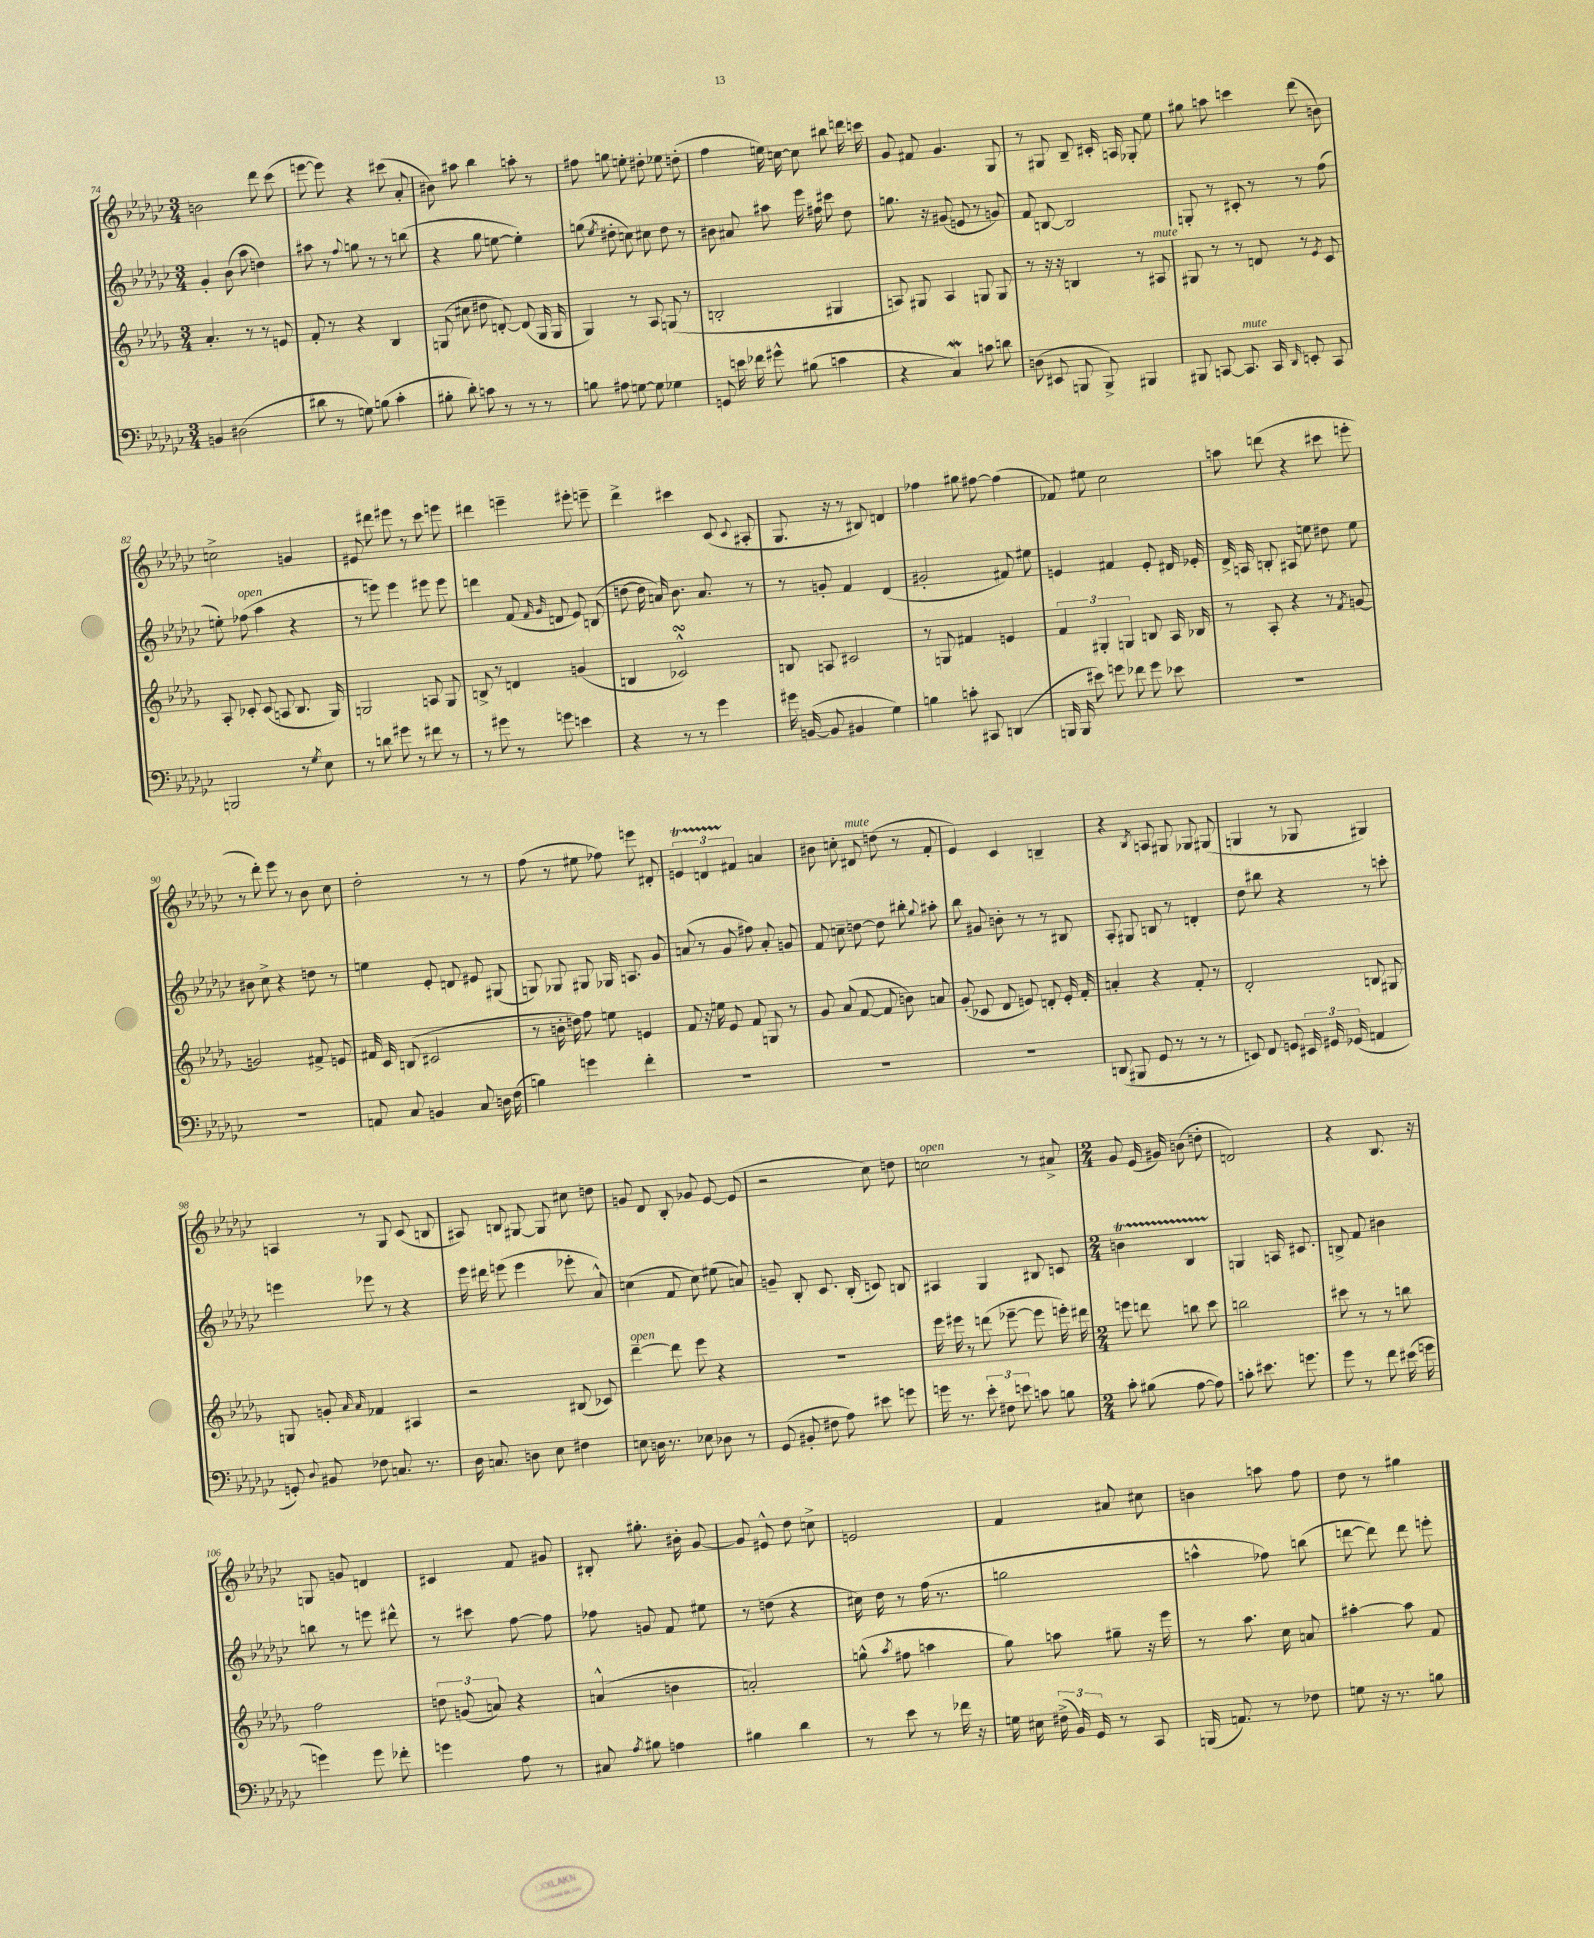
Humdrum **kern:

**kern	**kern	**kern	**kern
*part4	*part3	*part2	*part1
*staff4	*staff3	*staff2	*staff1
*clefF4	*clefG2	*clefG2	*clefG2
*k[b-e-a-d-g-c-]	*k[b-e-a-d-g-]	*k[b-e-a-d-g-c-]	*k[b-e-a-d-g-c-]
*M3/4	*M3/4	*M3/4	*M3/4
=74	=74	=74	=74
4BBn/	4.a-'/	4g-'/	2bn\
(2D#X\	.	(8b-\	.
.	8r	8aa-\	.
.	8r	4ddn\)	8ddd-\
.	8en/	.	(8ccc-\
=75	=75	=75	=75
8d#X\	8f'/	8aa#X\	[8eeen\
8r	8r	8r	8eee\])
.	.	8qqff/	.
8Gn\)	4r	8ggn\	4r
(8Bn\	.	8r	.
4c-'\	4B-/	8r	(8ccc#X\
.	.	(8bbn\	8a-'/
=76	=76	=76	=76
8B#X'\	(8Gn/	4r	8b#X\)
8d-'\)	8cc#X\	.	8aa#X\
8cn\	8dd#X\	8gg-\	4bb-\
8r	[8dn'/)	[8een\	.
8r	(8d/]	4ee'\])	8aan'\
8r	16G/	.	8r
.	16G/	.	.
=77	=77	=77	=77
8Bn\	4G-/)	(8ggn\	8ff#X\
.	.	8qee-/	.
8A#X\	.	8dd#X'\	8ggn\
[8Gn\	8r	8ccn\)	8een'\
8G\]	8A-/	8cc#X\	8dd#X'\
4G-X\	(8Gn/	8dd#\	8ee-X\
.	8r	8r	(8ddn'\
=78	=78	=78	=78
8GGn/	2Bn'/	8b#X\	4ff\
16en\	.	8a#X/	.
16f-X\	.	.	.
8g#X^^\	.	8aa#X\	16een\)
.	.	.	[16ccn\
(8B#X\	.	16eee-\	8cc\]
.	.	16ff#X\	.
4cn\	4G#X/	8ccc#X\	8bb#X\
.	.	8dd-\	16dddn\
.	.	.	16cccn\
=79	=79	=79	=79
4r	8An/)	8.ggn\	8g-/
.	8G#X/	.	8f#X/
.	.	16r	.
4C-w/)	4A/	(8g#X/	4.g-/
.	.	8en/	.
8cn\	8Gn/	8r	.
8dn\	8G/	8gn/)	8G-/
=80	=80	=80	=80
(8Dn\	8r	8f/	8r
8EE#X/	16r	[8Bn/	8G#X/
.	16r	.	.
8BBBn/	4Bn/	2B/]	8B-~/
8BBB^/)	.	.	16c#X'/
.	.	.	16An/
4BBB#X/	8r	.	8G-X'/
!	!LO:TX:a:i:t=mute	!	!
.	8A#X/	.	8ee-\
=81	=81	=81	=81
8BBB#X/	8G#X/	8Gn'/	8gg#X\
[8CCn/	8r	8r	8aan\
!LO:TX:a:i:t=mute	!	!	!
8.CC/]	8r	8c#X'/	4cccn\
.	8dn/	8r	.
16CC/	.	.	.
16qqDD-/	.	.	.
8EEn'/	8r	8r	(8ddd-\
.	8qe-/	.	.
8CC/	8c/	(8ff\	8bn\)
!!LO:LB:g=z
=82	=82	=82	=82
2BBBn/	8A-'/	8een'\)	2ccn^\
!	!	!LO:TX:a:i:t=open	!
.	8c-X'/	(8ff-X\	.
.	(8c-/	4aa-\	.
.	8An/	.	.
8r	8.B-/	4r	4gn/
8qG-/	.	.	.
8E-\	.	.	.
.	16G-/)	.	.
=83	=83	=83	=83
8r	2Gn/	8r	8e#X/
8dn\	.	8eeen\)	8ddd#X\
8g#X\	.	4eee\	8eee#X\
8r	.	.	8r
8f#X\	8An/	8eee#X\	8ccc-\
8r	8G/	8eee#\	8eeen\
=84	=84	=84	=84
8r	8Bn^/	4dddn\	4ddd#X\
8g#X\	8r	.	.
8r	4dn/	(8f/	4eeen~\
.	.	16qqf/	.
.	.	16qqg-/	.
8gn\	.	8dn/	.
4en\	(4gn/	8e-/)	8eee#X'\
.	.	(8Bn/	8eeen~\
=85	=85	=85	=85
4r	4Bn/	[8ddn\	4ddd-^\
.	.	16dd\]	.
.	.	16an/)	.
8r	2c-XsSSs^^/)	8.b-\	4ccc#X\
8r	.	.	.
.	.	8.a/	.
4g-\	.	.	(8c-/
.	.	.	8qqc-/
.	.	8r	8A#X'/
=86	=86	=86	=86
16g#X\	8Bn/	8r	8.G-/
([16BBn/	.	.	.
8BB/]	8An/	8gn'/	.
.	.	.	16r
4BB#X/	2c#X/	4f/	8r
.	.	.	8B#X/)
4G-\)	.	(4d-/	4dn/
=87	=87	=87	=87
4Bn\	8r	2g#X'/	4ff-X\
.	8Gn/	.	.
8cn'\	4f#X/	.	8gg#X\
8CC#X/	.	.	[8ff#X\
(4DDn/	4en/	8f#X/)	(4ff#\]
.	.	8ee#X\	.
=88	=88	=88	=88
16BBBn/	6f/	4en/	8f-X/)
16BBB/	.	.	.
8e#X\)	.	.	8ee#X\
.	6G#X'/	.	.
8gn\	.	4f#X/	2cc-\
.	6Gn/	.	.
8f-X\	.	.	.
8g\	8Bn/	8e'/	.
8e-X\	16A-/	16d#X/	.
.	16B-X/	16e-X'/	.
=89	=89	=89	=89
2.r	8r	16d-^/	8aan\
.	.	16An/	.
.	8A-'/	8Bn'/	(8dddn\
.	4r	8A#X/	4r
.	.	8een\	.
.	8r	8dd#X\	8ccc#X\
.	8qf/	.	.
.	[8gn/	8ee\	8eeen'\
!!LO:LB:g=z
=90	=90	=90	=90
2.r	2gn/]	8b#X\	8r
.	.	8cc-^\	8ddd-'\)
.	.	4r	8eee-\
.	.	.	8r
.	8f#X^/	8ddn\	8b-\
.	8en/	8r	8cc-\
=91	=91	=91	=91
8AAn/	16f#X/	4een\	2dd-'\
.	16c/	.	.
8C-/	(8Bn/	.	.
4BBn/	2c#X/	8e-'/	.
.	.	8dn/	.
8C-/	.	8e#X/	8r
16Dn\	.	(8G#X/	8r
(16F\	.	.	.
=92	=92	=92	=92
4Bn\)	8r	8Gn/)	(8ff\
.	16bn'\	8G-X/	8r
.	16ddn\)	.	.
4gn\	8ff\	8G#X/	8ee#X\
.	8een\	16G-X/	8ff-X\)
.	.	8.An/	.
4f'\	4en/	.	8eeen\
.	.	8g-/	8d#X'/
=93	=93	=93	=93
2.r	8f/	(8an/	6ent/
.	16r	8r	.
.	.	.	6dnTTT/
.	16een\	.	.
.	8e-/	8g-/	.
.	.	.	6f#X/
.	8f/	8ff#X\)	.
.	8Gn/	8a'/	4an/
.	8r	8gn/	.
=94	=94	=94	=94
2.r	8g-/	8f/	8b#X\
.	(8a-/	8ccn~\	8ccn'\
!	!	!	!LO:TX:a:i:t=mute
.	[8f/	[8ddn\	8d#X/
.	8f/]	8dd\]	(8ddn\
.	8bn\)	8bb#X'\	8r
.	.	8qqgg-/	.
.	8an/	8aa#X'\	8f'/
=95	=95	=95	=95
2.r	(8g-'/	8bb-\	4e-/)
.	8c-X/	8g#X/	.
.	8d-/	8bn'\	4c-/
.	8en/)	8r	.
.	8dn'/	8r	4Bn~/
.	16e'/	8B#X/	.
.	16f'/	.	.
=96	=96	=96	=96
(8DDn/	4an'/	8A-'/	4r
8BBB#X/	.	8G#X/	.
.	.	.	8qB-/
8GG-/	4r	8Bn/	8An/
8r	.	8r	8G#X/
8r	8f'/	4dn'/	8G-X/
8r	8r	.	(8G#X/
=97	=97	=97	=97
8EEn/)	2d-'/	8dd-\	4Gn/
8FF/	.	8bb#X\	.
8GGn/	.	4r	8r
24EE#X/	.	.	8G-X/
24GG#X/	.	.	.
(24GG-X/	.	.	.
4AAn/	8Bn/	8r	4G#X/)
.	8G#X/	8cccn'\	.
!!LO:LB:g=z
=98	=98	=98	=98
8GGn'/)	8Gn/	4eeen\	4An/
8qqD-/	.	.	.
8BB#X/	8gn'/	.	.
.	16qqa-/	.	.
.	16qqa-/	.	.
8F-X\	4f-X/	8eee-X\	8r
8.Cn/	.	8r	8G-/
.	4A#X/	4r	(8c-/
8.r	.	.	.
.	.	.	8Bn/
=99	=99	=99	=99
16D-\	2r	16eee-\	8A#X/)
8.Cn/	.	16ddd#X\	.
.	.	(8eeen\	8Bn/
8Dn\	.	4eee\	[8G#X/
8E-\	.	.	8G#/]
4F#X\	(8B#X/	8eee-X'\	8cc#X\
.	8c-X/)	8a-^^/)	8ddn\
=100	=100	=100	=100
!	!LO:TX:a:i:t=open	!	!
8En\	[4ddd-~\	(4ccn\	8gn/
16Dn\	.	.	8d-/
8.r	.	.	.
.	8ddd-\]	8f/	8B-'/
8E-X\	8eee-\	8cc\)	8g-X/
8D-X\	4r	(8ee#X\	[8e-/
8r	.	8an/)	(8e-/]
=101	=101	=101	=101
(8GG-/	2.r	8gn~/	2r
8BB#X'/	.	8B-'/	.
8F#X\	.	8.c-/	.
8A-\)	.	.	.
.	.	(16B-'/	.
8e#X\	.	8cn/)	8cc-\)
8gn\	.	8Bn/	8ddn\
=102	=102	=102	=102
!	!	!	!LO:TX:a:i:t=open
16gn\	16eee-\	4A#X/	2ccn\
8.r	16eee#X\	.	.
.	8r	.	.
12e-'\	(8dddn\	4G-/	.
12F#X\	.	.	.
.	[8eee-X~\	.	.
12en\	.	.	.
8cn\	8eee-\]	8B#X/	8r
8Bn\	16eeen'\)	8cn/	8a#X^/
.	16ddd#X\	.	.
=103	=103	=103	=103
*M2/4	*M2/4	*M2/4	*M2/4
8c-'\	8eeen\	4bnt\	8g-/
(8B#X\	8dddn\	.	(16e-/
.	.	.	16g#X/)
[8A-\	8bbn\	4B-TTT/	(8bn\
8A-\])	8ccc\	.	8ddn'\
=104	=104	=104	=104
8cn'\	2bbn\	4Gn/	2dn/)
8.e#X\	.	.	.
.	.	16An/	.
8.gn\	.	8.c#X/	.
=105	=105	=105	=105
8g-\	8ccc#X\	8Bn^/	4r
8r	8r	8f/	.
8f\	8r	4b#X\	8.B-/
(16e#X\	8bbn\	.	.
16gn\	.	.	16r
!!LO:LB:g=z
=106	=106	=106	=106
4gn\)	2ff\	8bbn\	8Gn/
.	.	8r	8gn/
8g\	.	8eeen\	4dn/
8f-X'\	.	8ddd#X^^\	.
=107	=107	=107	=107
4gn\	12ddn\	8r	4c#X/
.	(12gn/	.	.
.	.	8ccc#X\	.
.	12an/)	.	.
8A-\	4r	[8ff\	8f/
8r	.	8ff\]	8g#X/
=108	=108	=108	=108
8C#X/	(4an^^/	8ff-X\	8B#X'/
8qA-/	.	.	.
8B#X\	.	8gn/	8.gg#X'\
4An\	4bn\	8f/	.
.	.	.	16b#X'\
.	.	8ee#X\	[8g-/
=109	=109	=109	=109
4B#X\	2an'/)	8r	8g-/]
.	.	(8ddn\	8e#X^^/
4d-\	.	4r	8dd-\
.	.	.	8ccn^\
=110	=110	=110	=110
8r	(8ggn^^\	16cc#X\)	2en/
.	.	16dd-\	.
.	8qaa-/	.	.
8e-\	8ff#X\	8r	.
8r	4aan\	(16ff\	.
.	.	8.r	.
16f-X\	.	.	.
16r	.	.	.
=111	=111	=111	=111
16Gn\	8gg-\)	2ggn\	4f/
16E#X\	.	.	.
(24F#X^\	8aan\	.	.
24BB-/)	.	.	.
24GG-/	.	.	.
8r	8gg#X~\	.	8a#X/
8CC-/	16r	.	8cc#X\
.	16eee-\	.	.
=112	=112	=112	=112
(16BBBn/	8r	4aan^^\	4bn\
8.AAn/)	.	.	.
.	8.aa-\	.	.
8r	.	8ff-X\)	8aan\
.	16cc\	.	.
8F-X\	8an/	(8bbn\	8ff\
=113	=113	=113	=113
8Gn\	[4aa#X'\	[8dddn\	8dd-\
16r	.	8ddd\])	8r
8.r	.	.	.
.	8aa#\]	8ddd\	4gg#X\
8Bn\	8f/	8eeen'\	.
==	==	==	==
*-	*-	*-	*-
